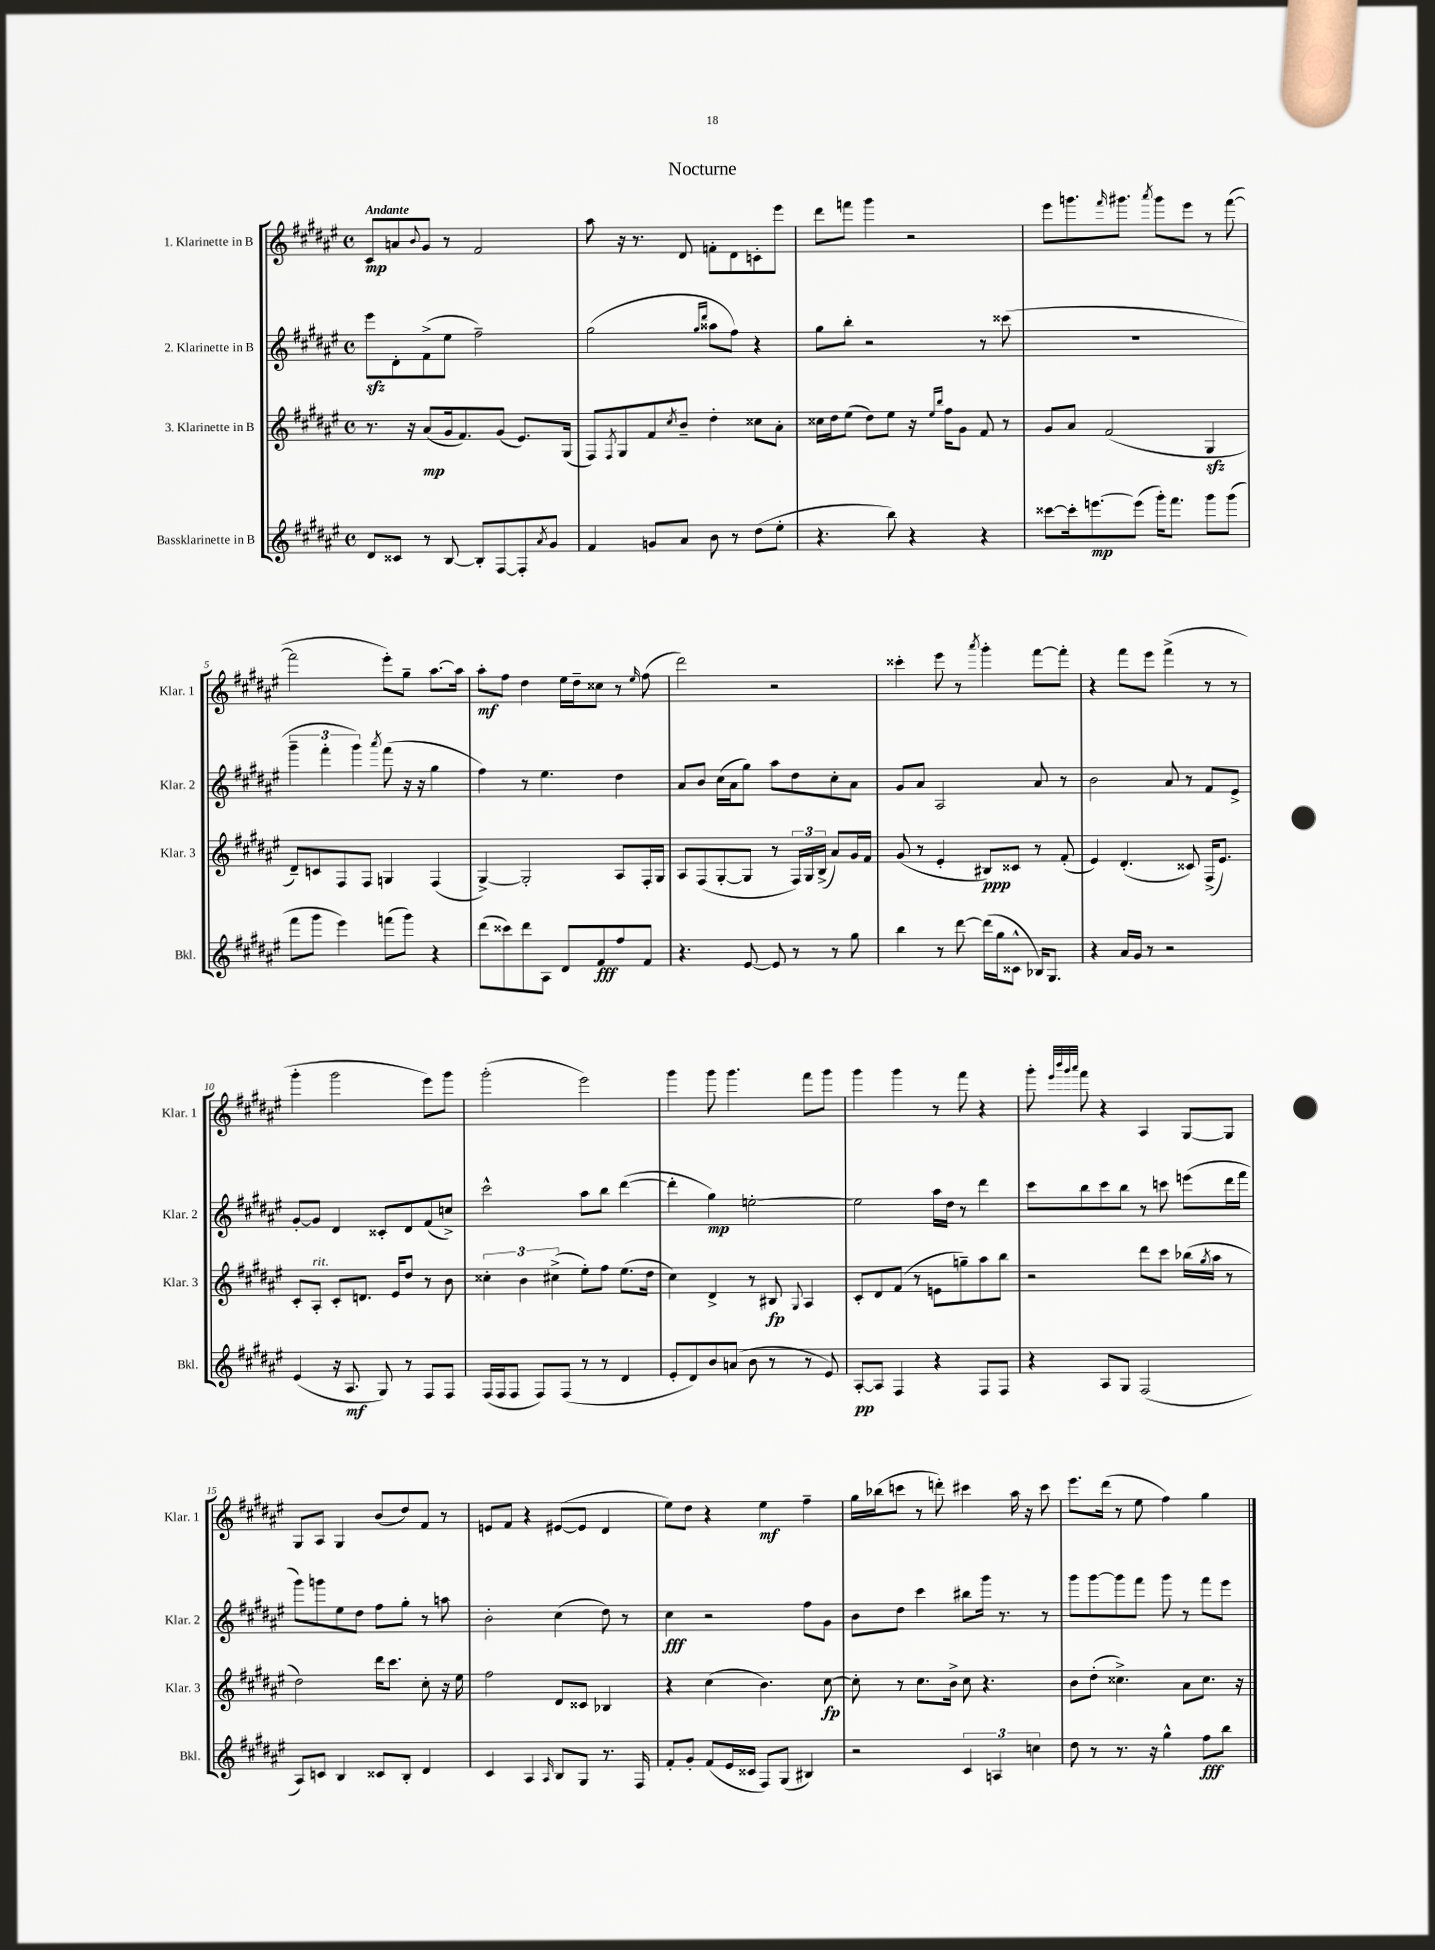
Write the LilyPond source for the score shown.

\header { title = "Nocturne" }
<<
\new StaffGroup <<
\new Staff = "s0" \with { instrumentName = "1. Klarinette in B" shortInstrumentName = "Klar. 1" } {
    \clef treble \key fis \major \defaultTimeSignature \time 4/4 \tempo "Andante"
    cis'8\mp a'8 \appoggiatura { b'8 } gis'8 r8 fis'2 |
    ais''8 r16 r8. dis'8 f'8-. dis'8 c'8-. eis'''8 |
    dis'''8 f'''8 gis'''4 r2 |
    eis'''8 g'''8. \grace { fis'''16 } gis'''8. \acciaccatura { ais'''8 } gis'''8 eis'''8 r8 fis'''8~( |
    fis'''2 eis'''8-.) gis''8-- ais''8.~ ais''16 |
    ais''8-.\mf fis''8 dis''4 eis''16 dis''16-- cisis''8 r8 \grace { eis''16 } fis''8( |
    dis'''2) r2 |
    cisis'''4-. eis'''8 r8 \acciaccatura { ais'''8 } gis'''4-. fis'''8~ fis'''8-. |
    r4 fis'''8 eis'''8 fis'''4->( r8 r8 |
    gis'''4-. gis'''2 eis'''8) gis'''8 |
    gis'''2-.( eis'''2) |
    gis'''4 gis'''8 gis'''4. fis'''8 gis'''8 |
    gis'''4 gis'''4 r8 fis'''8 r4 |
    gis'''8-. \grace { eis'''32 b'''32 gis'''32 ais'''32 } fis'''8 r4 ais4 gis8~ gis8 |
    gis8 ais8 gis4 b'8( dis''8) fis'8 r8 |
    e'8 fis'8 r4 eis'8~( eis'8 dis'4 |
    eis''8) dis''8 r4 eis''4\mf fis''4-- |
    gis''16 bes''16( c'''8 r8 d'''8-.) cis'''4 ais''16 r16 cis'''8 |
    eis'''8. dis'''16( r8 eis''8 fis''4) gis''4 \bar "|." |
}
\new Staff = "s1" \with { instrumentName = "2. Klarinette in B" shortInstrumentName = "Klar. 2" } {
    \clef treble \key fis \major \defaultTimeSignature \time 4/4
    eis'''8\sfz dis'8-. fis'8->( eis''8 fis''2--) |
    gis''2( \grace { gis''16 dis'''16 } aisis''8 fis''8) r4 |
    gis''8 b''8-. r2 r8 cisis'''8( |
    R1 |
    \tuplet 3/2 { gis'''4-- fis'''4-. gis'''4) } \acciaccatura { ais'''8 } fis'''8( r16 r16 gis''4 |
    fis''4) r8 eis''4. dis''4 |
    ais'8 b'8 cis''16( ais'16 gis''8) ais''8 dis''8 cis''8-. ais'8 |
    gis'8 ais'8 ais2 ais'8 r8 |
    b'2 ais'8 r8 fis'8 eis'8-> |
    gis'8~-. gis'8 dis'4 cisis'8-. dis'8 fis'8( c''8->) |
    cis'''2-^ ais''8 b''8 dis'''4~( |
    dis'''4-. gis''4\mp) e''2~-. |
    e''2 ais''16 dis''16 r8 dis'''4 |
    cis'''8 b''8 cis'''8 b''8 r8 c'''8 e'''8( dis'''16 fis'''16 |
    gis'''8) g'''8 eis''8 dis''8 fis''8 gis''8-. r8 a''8 |
    b'2-. cis''4( dis''8) r8 |
    cis''4\fff r2 fis''8 gis'8 |
    b'8 dis''8 cis'''4 bis''8 gis'''16 r8. r8 |
    gis'''8 gis'''8~ gis'''8 fis'''8 gis'''8 r8 fis'''8 eis'''8 \bar "|." |
}
\new Staff = "s2" \with { instrumentName = "3. Klarinette in B" shortInstrumentName = "Klar. 3" } {
    \clef treble \key fis \major \defaultTimeSignature \time 4/4
    r8. r16 ais'8\mp( gis'16 fis'8.) gis'8( eis'8.) gis16( |
    fis8) \acciaccatura { fis8 } gis8 fis'8 \acciaccatura { cis''8 } b'8-- dis''4-. cisis''8 ais'8-. |
    cisis''16 dis''16 eis''8( dis''8) eis''8 r16 \grace { eis''16 b''16 } fis''16 gis'8 fis'8 r8 |
    gis'8 ais'8 fis'2( gis4\sfz |
    dis'8--) c'8 fis8 fis8 g4 fis4( |
    gis4~->) gis2-. ais8 fis16-. gis16 |
    ais8 fis8( gis8~-. gis8 r8 \tuplet 3/2 { fis16) gis16 b16->( } ais'8) gis'16 fis'16 |
    gis'8( r8 eis'4-. bis8\ppp) cisis'8 r8 fis'8-.( |
    eis'4) dis'4.-.( cisis'8) fis16->( eis'8.) |
    cis'8-. ais8-.^\markup { \italic "rit." } cis'8-. d'8. eis'16 dis''8 r8 b'8 |
    \tuplet 3/2 { cisis''4-. b'4 cis''4->( } eis''8-.) fis''8 eis''8.( dis''16 |
    cis''4) dis'4-> r8 bis8\fp \appoggiatura { gis8 } ais4 |
    cis'8-. dis'8 fis'8( r8 e'8 g''8--) ais''8 b''8 |
    r2 dis'''8 cis'''8 bes''16( \acciaccatura { gis''8 } ais''16 r8 |
    dis''2) dis'''16 cis'''8. cis''8-. r16 eis''16 |
    fis''2 dis'8 cisis'8 bes4 |
    r4 cis''4( b'4.) cis''8~\fp |
    cis''8-. r8 cis''8. b'16-> cis''8 r4. |
    b'8 dis''8-.( cisis''4.->) ais'8 cisis''8. r16 \bar "|." |
}
\new Staff = "s3" \with { instrumentName = "Bassklarinette in B" shortInstrumentName = "Bkl." } {
    \clef treble \key fis \major \defaultTimeSignature \time 4/4
    dis'8 cisis'8 r8 b8~ b8-. fis8~ fis8-. \acciaccatura { ais'8 } gis'8 |
    fis'4 g'8 ais'8 b'8 r8 dis''8( eis''8-. |
    r4. b''8) r4 r4 |
    cisis'''8~ cisis'''16-. e'''8.~\mp e'''8( gis'''16-.) fis'''8. gis'''8 gis'''8( |
    fis'''8 gis'''8 eis'''4) f'''8( gis'''8) r4 |
    dis'''8( cisis'''8) dis'''8 ais8 dis'8 fis'8\fff fis''8 fis'8 |
    r4. eis'8~ eis'8 r8 r8 gis''8 |
    b''4 r8 dis'''8~ dis'''16( gis''16 cisis'8-^ bes16) gis8. |
    r4 ais'16 gis'16 r8 r2 |
    eis'4( r16 ais8.\mf gis8) r8 fis8 fis8 |
    fis16( fis16 fis8 fis8) fis8( r8 r8 dis'4 |
    eis'8-. dis'8) b'8 a'8( b'8 r8 r8 eis'8) |
    ais8~-.\pp ais8 fis4 r4 fis8 fis8 |
    r4 ais8 gis8 fis2( |
    ais8) c'8 b4 cisis'8 b8-. dis'4 |
    cis'4 ais4 \grace { ais16 } b8 gis8 r8. fis16 |
    fis'8-. gis'8-. fis'8( eis'16 cisis'16 fis8) gis8( bis4) |
    r2 \tuplet 3/2 { cis'4 a4 c''4 } |
    dis''8 r8 r8. r16 gis''4-^ fis''8\fff b''8 \bar "|." |
}
>>
>>
